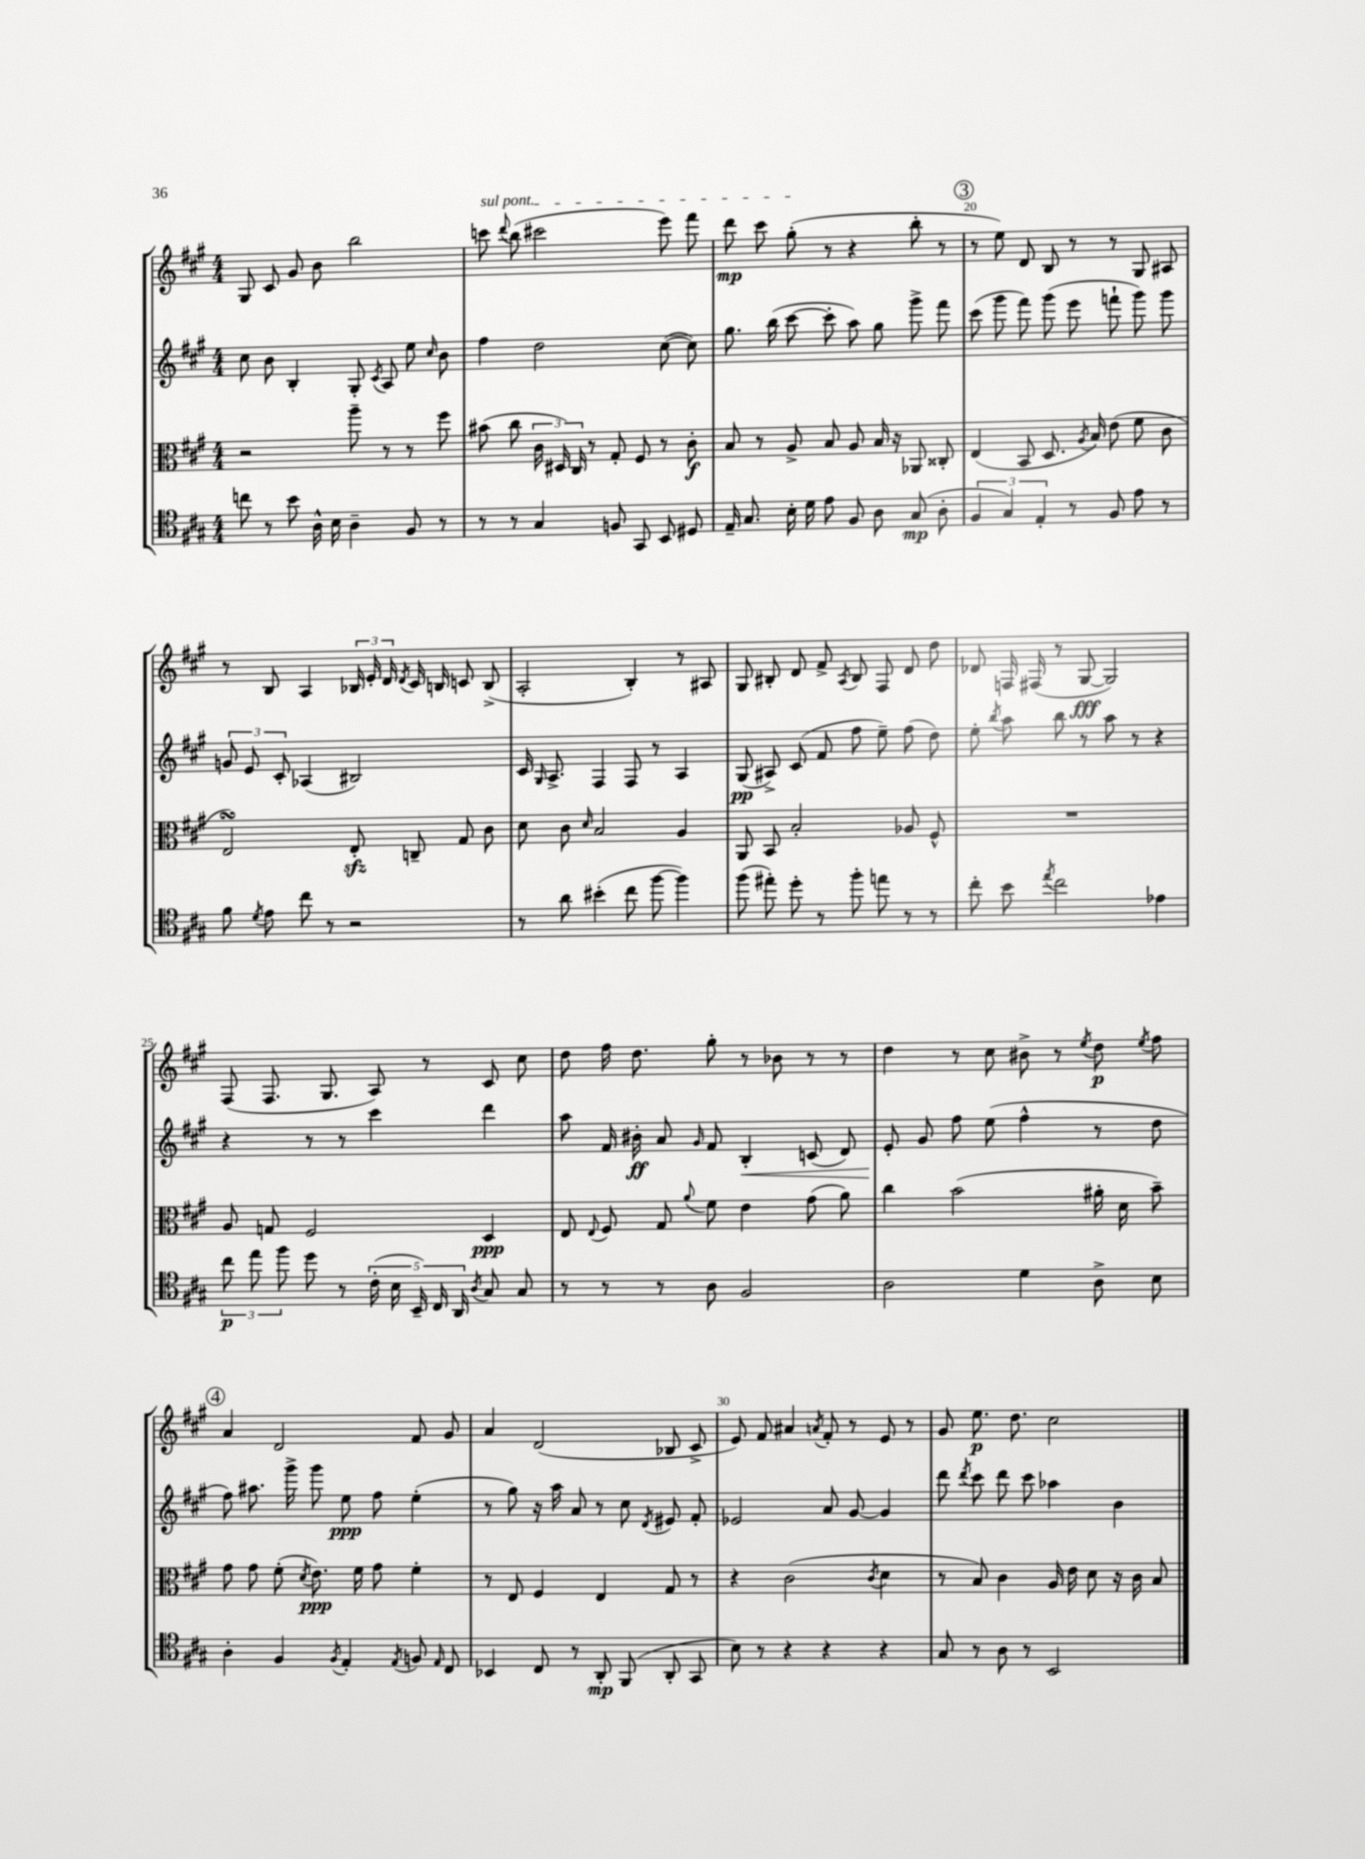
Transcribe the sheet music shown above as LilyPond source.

<<
\new StaffGroup <<
\new Staff = "s0" {
    \clef treble \key a \major \numericTimeSignature \time 4/4
    \autoBeamOff gis8 cis'8 gis'8 b'8 b''2 |
    \once \override TextSpanner.bound-details.left.text = \markup { \italic "sul pont." } c'''8\startTextSpan \appoggiatura { d'''8 } b''8( cis'''2 e'''8) fis'''8 |
    d'''8\mp cis'''8 gis''8-.\stopTextSpan( r8 r4 b''8-. r8 |
    \mark \markup { \circle "3" } r8 e''8) d'8 b8 r8 r8 gis8 ais8 |
    r8 b8 a4 \tuplet 3/2 { bes16 e'16-. d'16 } \acciaccatura { d'8 } cis'16 b16 c'8 b8->( |
    a2-. b4-.) r8 ais8 |
    gis8 bis8-. d'8 fis'8-> \acciaccatura { a8 } bis8 fis8 d'8 d''8 |
    des'8 f16 fis16( r8 gis8~\fff gis2) |
    fis8( fis8. gis8. a8) r8 cis'8 cis''8 |
    d''8 fis''16 d''8. gis''8-. r8 bes'8 r8 r8 |
    d''4 r8 cis''8 bis'8-> r8 \acciaccatura { e''8 } d''8\p \acciaccatura { e''8 } fis''8 |
    \mark \markup { \circle "4" } a'4 d'2 fis'8 gis'8 |
    a'4 d'2( bes8 cis'8-> |
    e'8) fis'8 ais'4 \acciaccatura { a'8 } fis'8-. r8 e'8 r8 |
    gis'8 e''8.\p d''8. cis''2 \bar "|." |
}
\new Staff = "s1" {
    \clef treble \key a \major \numericTimeSignature \time 4/4
    \autoBeamOff cis''8 b'8 b4-. gis8-. \acciaccatura { cis'8 } a8 e''8 \grace { cis''16 } b'8 |
    fis''4 d''2 cis''8~( cis''8) |
    gis''8. b''16( cis'''8~ cis'''8-. a''8) gis''8 gis'''8-> fis'''8 |
    \mark \markup { \circle "3" } cis'''8( gis'''8 fis'''8) gis'''8( e'''8 f'''8-! gis'''8) gis'''8 |
    \tuplet 3/2 { g'8 e'8 cis'8-. } aes4( bis2) |
    cis'16 \grace { gis16 } a8.-> fis4 fis8 r8 a4 |
    gis8\pp( ais8->) cis'8( fis'8 fis''8 e''8--) fis''8( d''8) |
    e''8-. \acciaccatura { b''8 } a''8 b''8 r8 a''8 r8 r4 |
    r4 r8 r8 cis'''4 d'''4 |
    a''8 fis'16 bis'16-.\ff a'8 \grace { gis'16 } fis'8 b4-.\< c'8( d'8) |
    e'8-.\! gis'8 fis''8 e''8( fis''4-^ r8 d''8 |
    \mark \markup { \circle "4" } fis''8) ais''8. gis'''16-> gis'''8 e''8\ppp fis''8 e''4-.( |
    r8 gis''8) r16 a''16 a'8 r8 cis''8 \acciaccatura { d'8 } eis'8 fis'8-. |
    ees'2 a'8 gis'8~ gis'4 |
    d'''8 \acciaccatura { d'''8 } cis'''8 d'''8 cis'''8 aes''4 b'4 \bar "|." |
}
\new Staff = "s2" {
    \clef alto \key a \major \numericTimeSignature \time 4/4
    \autoBeamOff r2 a''8-- r8 r8 fis''8 |
    bis'8( cis''8 \tuplet 3/2 { cis'16 dis16) cis16 } r8 gis8-. fis8 r8 cis'8-.\f |
    b8 r8 a8-> b8 a8 b16 r16 aes,8 cisis8-. |
    \mark \markup { \circle "3" } e4( b,8 d8. \acciaccatura { a8 } b16) e'8( fis'8 cis'8 |
    e2\turn) e8-.\sfz c8-- gis8 cis'8 |
    d'8 cis'8 \grace { d'16 } b2 a4 |
    a,8 b,8 b2-. aes8 fis8-^ |
    R1 |
    a8 g8 fis2 d4\ppp |
    e8 \appoggiatura { e8 } fis8 gis8 \appoggiatura { a'8 } fis'8 e'4 gis'8( a'8) |
    cis''4 b'2( ais'16-. d'16 b'8--) |
    \mark \markup { \circle "4" } gis'8 gis'8 fis'8-.( \acciaccatura { d'8 } e'8.\ppp) fis'16 gis'8 fis'4-. |
    r8 e8 fis4 e4 gis8 r8 |
    r4 cis'2( \acciaccatura { cis'8 } d'4 |
    r8 b8) cis'4 a16 e'16 d'8 r16 cis'16 b8 \bar "|." |
}
\new Staff = "s3" {
    \clef tenor \key a \major \numericTimeSignature \time 4/4
    \autoBeamOff c''8 r8 b'8 a16-^ b16 a4-- fis8 r8 |
    r8 r8 gis4 f8 gis,8 b,8 dis8 |
    e16-- gis8. b16-. d'16 e'8 fis8 a8 gis8\mp( a8-. |
    \mark \markup { \circle "3" } \tuplet 3/2 { fis4 gis4) e4-. } r8 fis8 e'8 r8 |
    fis'8 \acciaccatura { d'8 } e'8 cis''8 r8 r2 |
    r8 a'8 bis'4-.( cis''8 fis''8~ fis''4) |
    fis''8( eis''8-.) d''8-. r8 fis''8-. e''8 r8 r8 |
    cis''8-. b'8 \acciaccatura { e''8 } cis''2 ees'4 |
    \tuplet 3/2 { cis''8\p e''8 fis''8 } d''8 r8 \tuplet 5/4 { cis'16-.( b16 b,16--) cis16 a,16 } \acciaccatura { a8 } gis8 gis8 |
    r8 r8 r8 a8 fis2 |
    a2 d'4 a8-> b8 |
    \mark \markup { \circle "4" } a4-. fis4 \acciaccatura { fis8 } e4-. \acciaccatura { e8 } f8 \grace { e16 } cis8 |
    bes,4 cis8 r8 a,8-.\mp fis,8( a,8-. gis,8 |
    b8) r8 r4 r4 r4 |
    gis8 r8 a8 r8 b,2 \bar "|." |
}
>>
>>
\layout { \context { \Score currentBarNumber = #17 \override BarNumber.break-visibility = ##(#f #t #t) barNumberVisibility = #(every-nth-bar-number-visible 5) } }
